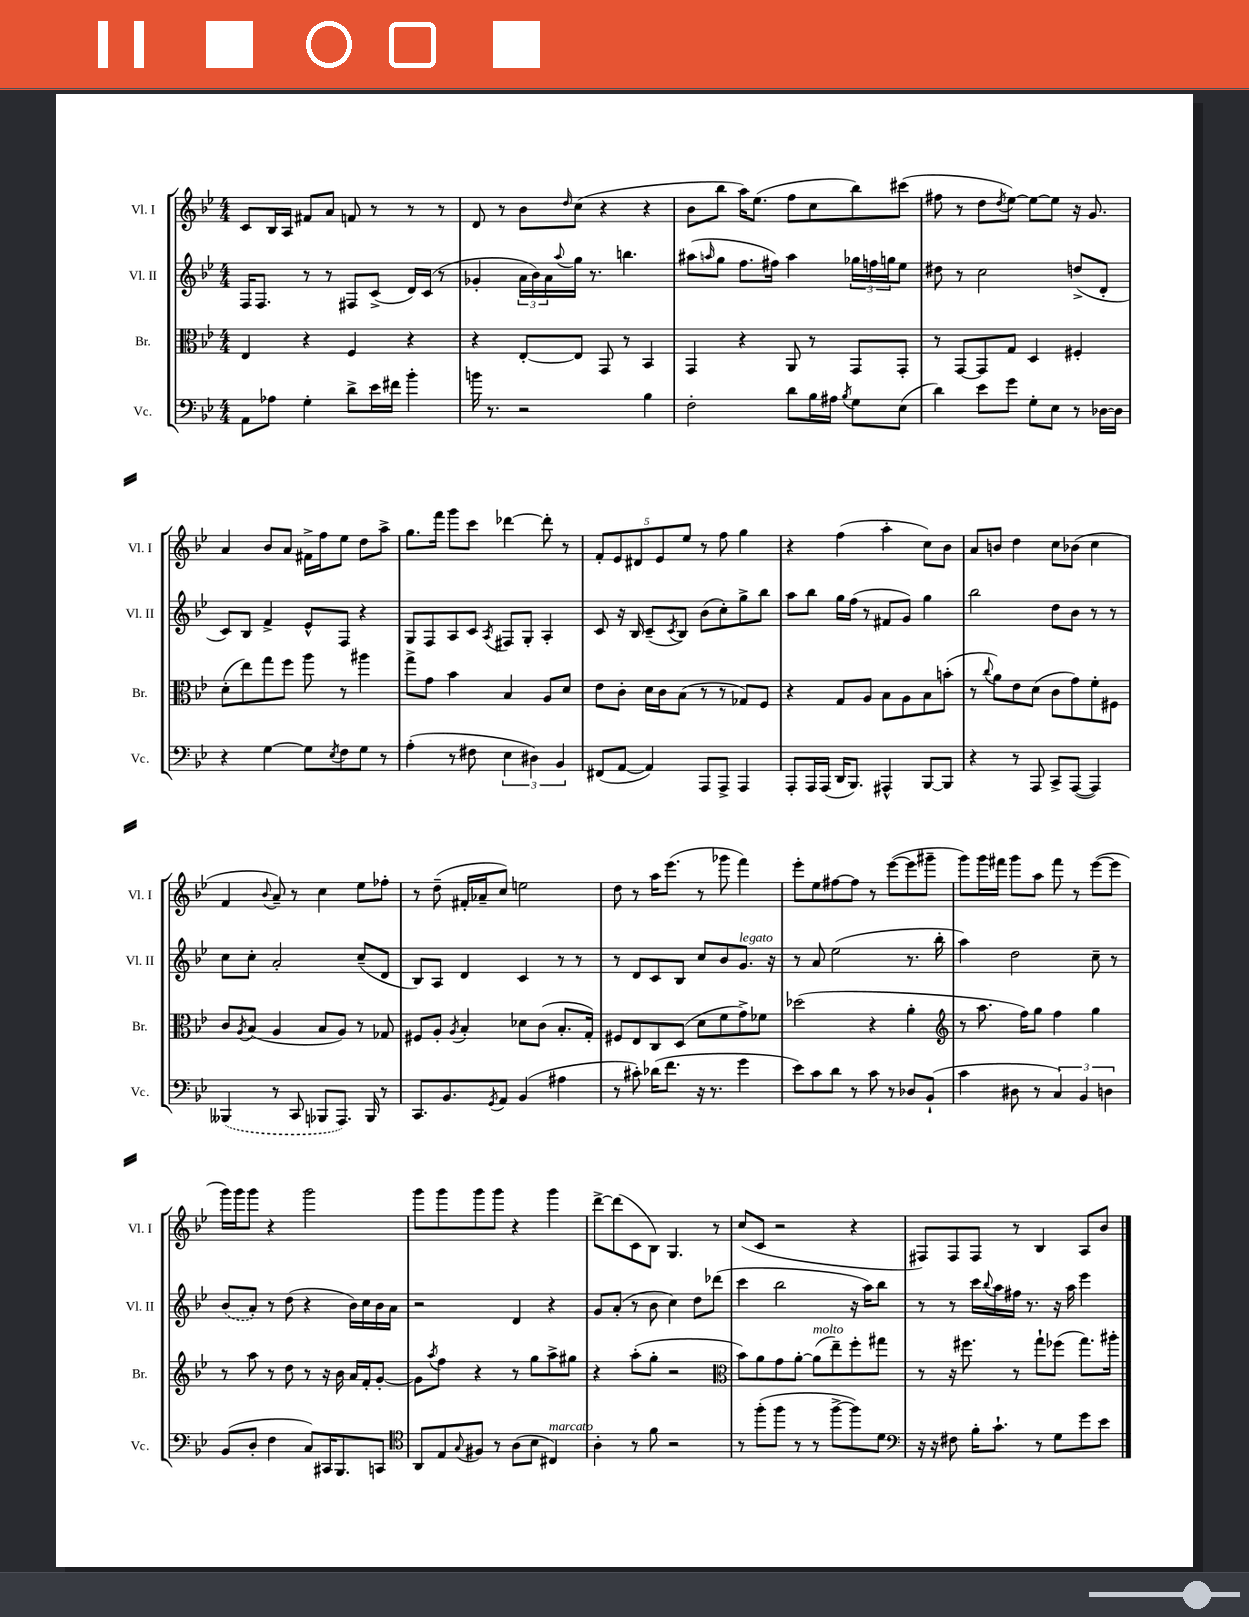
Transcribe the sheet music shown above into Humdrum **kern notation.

**kern	**kern	**kern	**kern
*staff4	*staff3	*staff2	*staff1
*clefF4	*clefC3	*clefG2	*clefG2
*k[b-e-]	*k[b-e-]	*k[b-e-]	*k[b-e-]
*M4/4	*M4/4	*M4/4	*M4/4
8AA	4E-	16F	8c
.	.	8.F	.
8A-	.	.	16B-
.	.	.	16A
4G'	4r	8r	8f#
.	.	8r	8a
8d^	4F	8F#	8f
16e-	.	(8c^	8r
16f#	.	.	.
4b-'	4r	16d)	8r
.	.	(16c	.
.	.	8r	8r
=	=	=	=
16b	4r	4g-'	8d
8.r	.	.	.
.	.	.	8r
2r	[8E-'	24a	8b-
.	.	24b-)	.
.	.	24a	.
.	.	8qqaa	16qqdd
.	8E-]	16gg	(8cc
.	.	8.r	.
.	8GG	.	4r
.	8r	4.bb	.
4B-	4BB-	.	4r
=	=	=	=
2F'	4GG	(8aa#	8b-
.	.	16qqaa	.
.	.	8gg	8bb-
.	4r	8.ff	16aa)
.	.	.	(8.ee-
.	.	16ff#)	.
8d	8AA	4aa	8ff
16B-	8r	.	8cc
16A#	.	.	.
8qB-	.	.	.
8G	8GG	24gg-	8bb-)
.	.	24ff	.
.	.	24gg	.
(8E-	8GG'	8ee-	(8ccc#
=	=	=	=
4d)	8r	8dd#	8ff#
.	[8GG	8r	8r
8e-	8GG]	2cc	8dd
.	.	.	8qdd
8g	8G	.	[8ee-)
8G'	4D	.	8ee-_
8E-	.	.	8ee-]
8r	4F#'	(8dd^	16r
.	.	.	8.g
[16D-	.	8d'	.
16D-]	.	.	.
=	=	=	=
4r	(8d'	8c)	4a
.	8ee-)	8B-	.
[4G	8gg	4f^	8b-
.	8ff	.	8a
8G]	8aa	8e-^^	16f#^
.	.	.	16ff
8qE-	.	.	.
8F	8r	8F	8ee-
8G	4aa#	4r	8dd
8r	.	.	8aa^
=	=	=	=
(4A'	8gg^	8G	8.gg
.	8g	8F	.
.	.	.	16fff
8r	4b-	8A	8ggg
8F#	.	8c	8ccc
.	.	8qA	.
6E-	4B-	8F#	[4ddd-
.	.	8G'	.
6D#)	.	.	.
.	8A	4A'	8ddd-']
6BB-	.	.	.
.	8d	.	8r
=	=	=	=
(8FF#	8e-	8c	10f'
.	.	.	10e-
[8AA	8c'	16r	.
.	.	16B-	.
.	.	.	10d#
4AA])	16d	(8c~	.
.	.	.	10e-
.	16c	.	.
.	.	8qc	.
.	(8B-	8B-)	.
.	.	.	10ee-
8AAA	8r	(8b-	8r
8AAA^	8r	8cc')	8ff
4AAA	8G-)	8gg^	4gg
.	8F	8bb-	.
=	=	=	=
8AAA'	4r	8aa	4r
16AAA	.	8bb-	.
(16AAA	.	.	.
16DD	8G	16gg	(4ff
8.BBB-)	.	(16ff	.
.	8A	8r	.
4AAA#^^	8B-	8f#	4aa'
.	8A	8g)	.
[8BBB-	8B-	4gg	8cc)
8BBB-]	(8b'	.	8b-
=	=	=	=
4r	8r	2bb-	8a
.	8qqcc	.	.
.	8a)	.	8b
8r	8e-	.	4dd
8AAA	(8d	.	.
8CC^	8c	8dd	8cc
([8AAA	8g)	8b-	(8b-
4AAA])	8f'	8r	4cc
.	8F#	8r	.
=	=	=	=
(4BBB--	8c	8cc	4f
.	8qA	.	.
.	(8B-	8cc'	.
.	.	.	8qqb-
8r	4A	2a'	8a~)
8CC	.	.	8r
8BBB-	8B-	.	4cc
8.AAA)	8A)	.	.
.	8r	(8cc~	8ee-
16BBB-	.	.	.
8r	8G-	8d	8ff-'
=	=	=	=
8.CC	8F#	8B-)	8r
.	8A'	8A	(8dd~
8.BB-	.	.	.
.	8qA	.	.
.	4B-'	4d	16f#'
.	.	.	16a-~
8qGG	.	.	.
8AA	.	.	8cc)
(4BB-	8d-	4c	2ee
.	(8c	.	.
4A#	8.B-'	8r	.
.	.	8r	.
.	16G')	.	.
=	=	=	=
8r	8F#	8r	8dd
8c#')	8E-	8d	8r
(16d-	8C	8c	16aa
8.f	.	.	(8.eee-
.	(8D	8B-	.
16r	8d	8cc	8r
8.r	.	.	.
.	8f	8b-	8ggg-
4g	8g^)	8.g	4fff)
.	8f-	.	.
.	.	16r	.
=	=	=	=
8e-)	(2dd-	8r	8eee-'
8c	.	8a	8ee-
8d	.	(2ee-	[8ff#
8r	.	.	8ff#]
8c	4r	.	8r
8r	.	.	([8eee-
8D-	4a'	8.r	8eee-]
(8BB-`	.	.	8ggg#~
.	.	16bb-'	.
=	=	=	=
*	*clefG2	*	*
4c	8r	4aa)	8ggg)
.	8.aa	.	16ggg
.	.	.	16fff#
8D#	.	2dd	8ggg
.	16ff)	.	.
8r	8gg	.	8aa
6C)	4ff	.	8fff#
.	.	.	8r
6BB-	.	.	.
.	4gg	8cc~	([8eee-
6D	.	.	.
.	.	8r	8eee-]
=	=	=	=
(8BB-	8r	(8b-	16ggg)
.	.	.	16ggg
8D'	8aa	8a')	8ggg
4F	8r	8r	4r
.	8dd	(8dd	.
8C)	8r	4r	2ggg
16CC#	16r	.	.
8.BBB-	16b-	.	.
.	16a	16b-)	.
.	16f'	16cc	.
8CC	[8g'	16b-	.
.	.	16a	.
=	=	=	=
*clefC4	*	*	*
8AA	8g]	2r	8ggg
.	8qaa	.	.
8E-	8ff	.	8ggg
8qqG	.	.	.
8F#	4r	.	8ggg
8r	.	.	8ggg
(8A	8r	4d	4r
8B-	8gg	.	.
4C#)	8aa^	4r	4ggg
.	8gg#	.	.
=	=	=	=
4A'	4r	8g	[8ddd^
.	.	(8a'	(8ddd]
8r	(8aa'	8r	8c
8f	8gg'	8b-	8B-)
2r	2r	4cc)	4.G
.	.	8dd	.
.	.	(8ddd-	8r
=	=	=	=
*	*clefC3	*	*
8r	8b-)	4ccc	(8cc
(8ff'	8a	.	8c
8ff	8g	2bb-	2r
8r	[8a'	.	.
8r	(8a]	.	.
[8ff^	8ee-~)	.	.
8ff])	8ff'	16r	4r
.	.	16aa)	.
8d	8gg#	8bb-	.
=	=	=	=
*clefF4	*	*	*
16r	8r	8r	8F#)
16r	.	.	.
8F#	16r	8r	8F#
.	8.ff#	.	.
16B-'	.	16ccc	8F#
.	.	8qqbb-	.
8.c`	.	16aa	.
.	8r	16ff#	8r
.	.	8.r	.
8r	8gg`	.	4B-
8G	(8ff-	16r	.
.	.	16aa	.
8g	8.gg)	4eee-	8A
8e-	.	.	8b-
.	16aa#'	.	.
==	==	==	==
*-	*-	*-	*-
